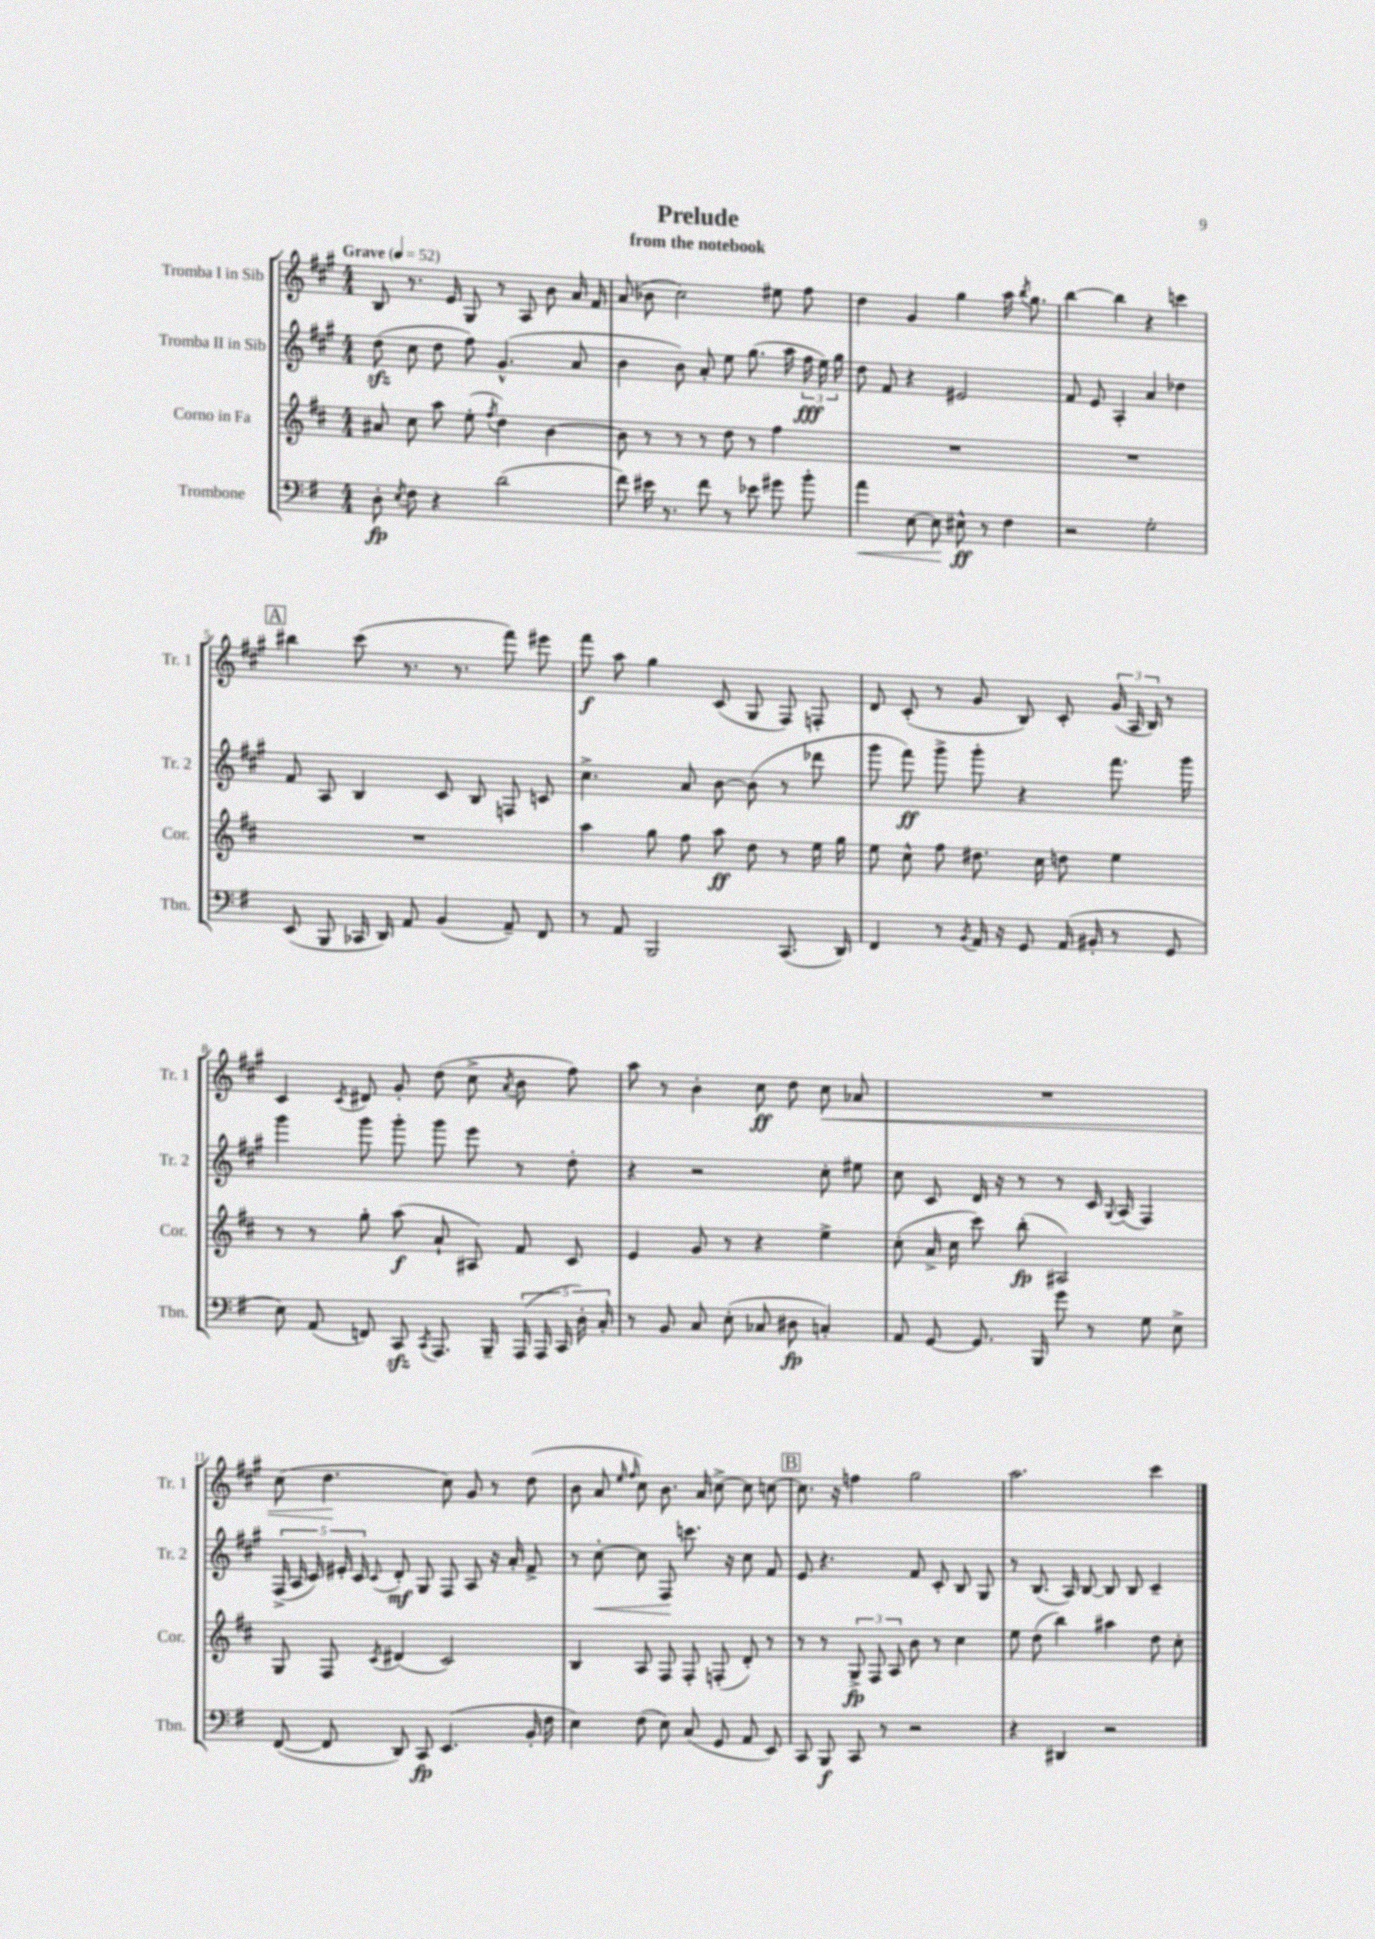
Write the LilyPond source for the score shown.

\header { title = "Prelude" subtitle = "from the notebook" }
<<
\new StaffGroup <<
\new Staff = "s0" \with { instrumentName = "Tromba I in Sib" shortInstrumentName = "Tr. 1" } {
    \clef treble \key a \major \numericTimeSignature \time 4/4 \tempo "Grave" 4 = 52
    \autoBeamOff b8 r8. e'16 gis8 r8 a8 b'8 a'16 fis'16 |
    a'8( bes'8 cis''2) eis''8 fis''8 |
    d''4 gis'4 gis''4 a''16 \acciaccatura { b''8 } gis''8. |
    b''4~ b''4 r4 c'''4 |
    \mark \markup { \box "A" } bis''4 cis'''8( r8. r8. fis'''8) eis'''8 |
    fis'''8\f a''8 gis''4 cis'8( gis8 fis8) f8-. |
    d'8 cis'8-.( r8 gis'8 b8) cis'8-. \tuplet 3/2 { gis'16( a16 b16) } r8 |
    cis'4 \acciaccatura { cis'8 } dis'8 gis'8-. d''8( cis''8-> \acciaccatura { a'8 } b'8 fis''8) |
    a''8 r8 b'4-. cis''8\ff d''8 cis''8\< aes'8 |
    R1 |
    cis''8( d''4.\! cis''8) gis'8 r8 d''8( |
    b'8 a'8 \grace { e''16 fis''16 } cis''8) b'8. a'16 cis''8~-> cis''8 c''8~ |
    \mark \markup { \box "B" } c''8. r16 f''4 gis''2 |
    a''2. cis'''4 \bar "|." |
}
\new Staff = "s1" \with { instrumentName = "Tromba II in Sib" shortInstrumentName = "Tr. 2" } {
    \clef treble \key a \major \numericTimeSignature \time 4/4
    \autoBeamOff d''8\sfz( cis''8 d''8 fis''8) gis'4.-^( a'8 |
    b'4 b'8) a'8-. e''8 gis''8.( a''16 \tuplet 3/2 { fis''16\fff e''16) gis''16 } |
    d''8 fis'8 r4 eis'2 |
    fis'8 e'8 a4-. a'4 des''4 |
    \mark \markup { \box "A" } fis'8 a8 b4 cis'8 b8 f8 c'8 |
    cis''4.-> a'8 b'8~ b'8( r8 des'''8 |
    gis'''8 fis'''8\ff) gis'''8-> gis'''8-. r4 fis'''8. gis'''16 |
    gis'''4 gis'''8 gis'''8-. gis'''8 e'''8 r8 d''8-. |
    r4 r2 cis''8-. eis''8 |
    cis''8 cis'8 d'16 r16 r8 r8 cis'16 \appoggiatura { gis8 } a16( fis4) |
    \tuplet 5/4 { fis16->( a16 cis'16) eis'16-. cis'16 } \appoggiatura { cis'8 } d'8-.\mf gis8 fis8 a8 r16 a'16-. fis'8-> |
    r8 cis''8~-.\< cis''8 fis8\! c'''8. r16 cis''8 fis'8 |
    \mark \markup { \box "B" } e'8 r4. fis'8 cis'8-. b8 gis8 |
    r8 b8.( a16) b8~ b8 b8 cis'4-- \bar "|." |
}
\new Staff = "s2" \with { instrumentName = "Corno in Fa" shortInstrumentName = "Cor." } {
    \clef treble \key d \major \numericTimeSignature \time 4/4
    \autoBeamOff ais'8 cis''8 a''8 e''8-.( \acciaccatura { fis''8 } d''4) b'4~ |
    b'8 r8 r8 r8 d''8 r8 fis''4 |
    R1 |
    R1 |
    \mark \markup { \box "A" } R1 |
    a''4 g''8 fis''8 a''8\ff d''8 r8 e''16 g''16 |
    e''8 cis''8-^ fis''8 dis''8. cis''16 d''8 e''4 |
    r8 r8 g''8-. a''8\f( a'8-! ais8) fis'8 cis'8 |
    e'4 g'8 r8 r4 e''4-> |
    cis''8-.( a'16-> cis''16 cis'''8) b''8-.\fp( ais2) |
    g8 fis8 \acciaccatura { cis'8 } dis'4( cis'2) |
    b4 a8 fis8 fis8-. f8-.( d'8-.) r8 |
    \mark \markup { \box "B" } r8 r8 \tuplet 3/2 { g8->\fp fis8 a8 } b'8 r8 cis''4 |
    e''8 d''8( b''4) ais''4 d''8 cis''8-. \bar "|." |
}
\new Staff = "s3" \with { instrumentName = "Trombone" shortInstrumentName = "Tbn." } {
    \clef bass \key g \major \numericTimeSignature \time 4/4
    \autoBeamOff d8-.\fp \acciaccatura { e8 } fis8 r4 d'2( |
    fis'8) eis'16 r8. fis'8 r8 ees'8 gis'8 b'8-. |
    a'4\< e8~ e8\! eis8-^\ff r8 fis4 |
    r2 g2-. |
    \mark \markup { \box "A" } e,8( b,,8 ces,16 d,16) a,8 b,4( a,8--) fis,8 |
    r8 a,8 b,,2 c,8.( d,16) |
    fis,4 r8 \acciaccatura { b,8 } a,16 r16 g,8 a,16( bis,16-. r8 g,8 |
    e8) a,8( f,8) c,8\sfz \acciaccatura { c,8 } a,,8. b,,16-- \tuplet 5/4 { a,,16( a,,16 c,16 d16-.) c16-. } |
    r8 b,8 c8 e8-.( ces8 dis8\fp c4-.) |
    a,8 g,8~ g,8. b,,16 g'8 r8 g8 e8-> |
    fis,8~( fis,8 d,8) c,8\fp e,4.( b,16-. fis16 |
    e4) fis8( e8) c8( g,8 a,8 e,8) |
    \mark \markup { \box "B" } c,8 b,,8\f c,8 r8 r2 |
    r4 dis,4 r2 \bar "|." |
}
>>
>>
